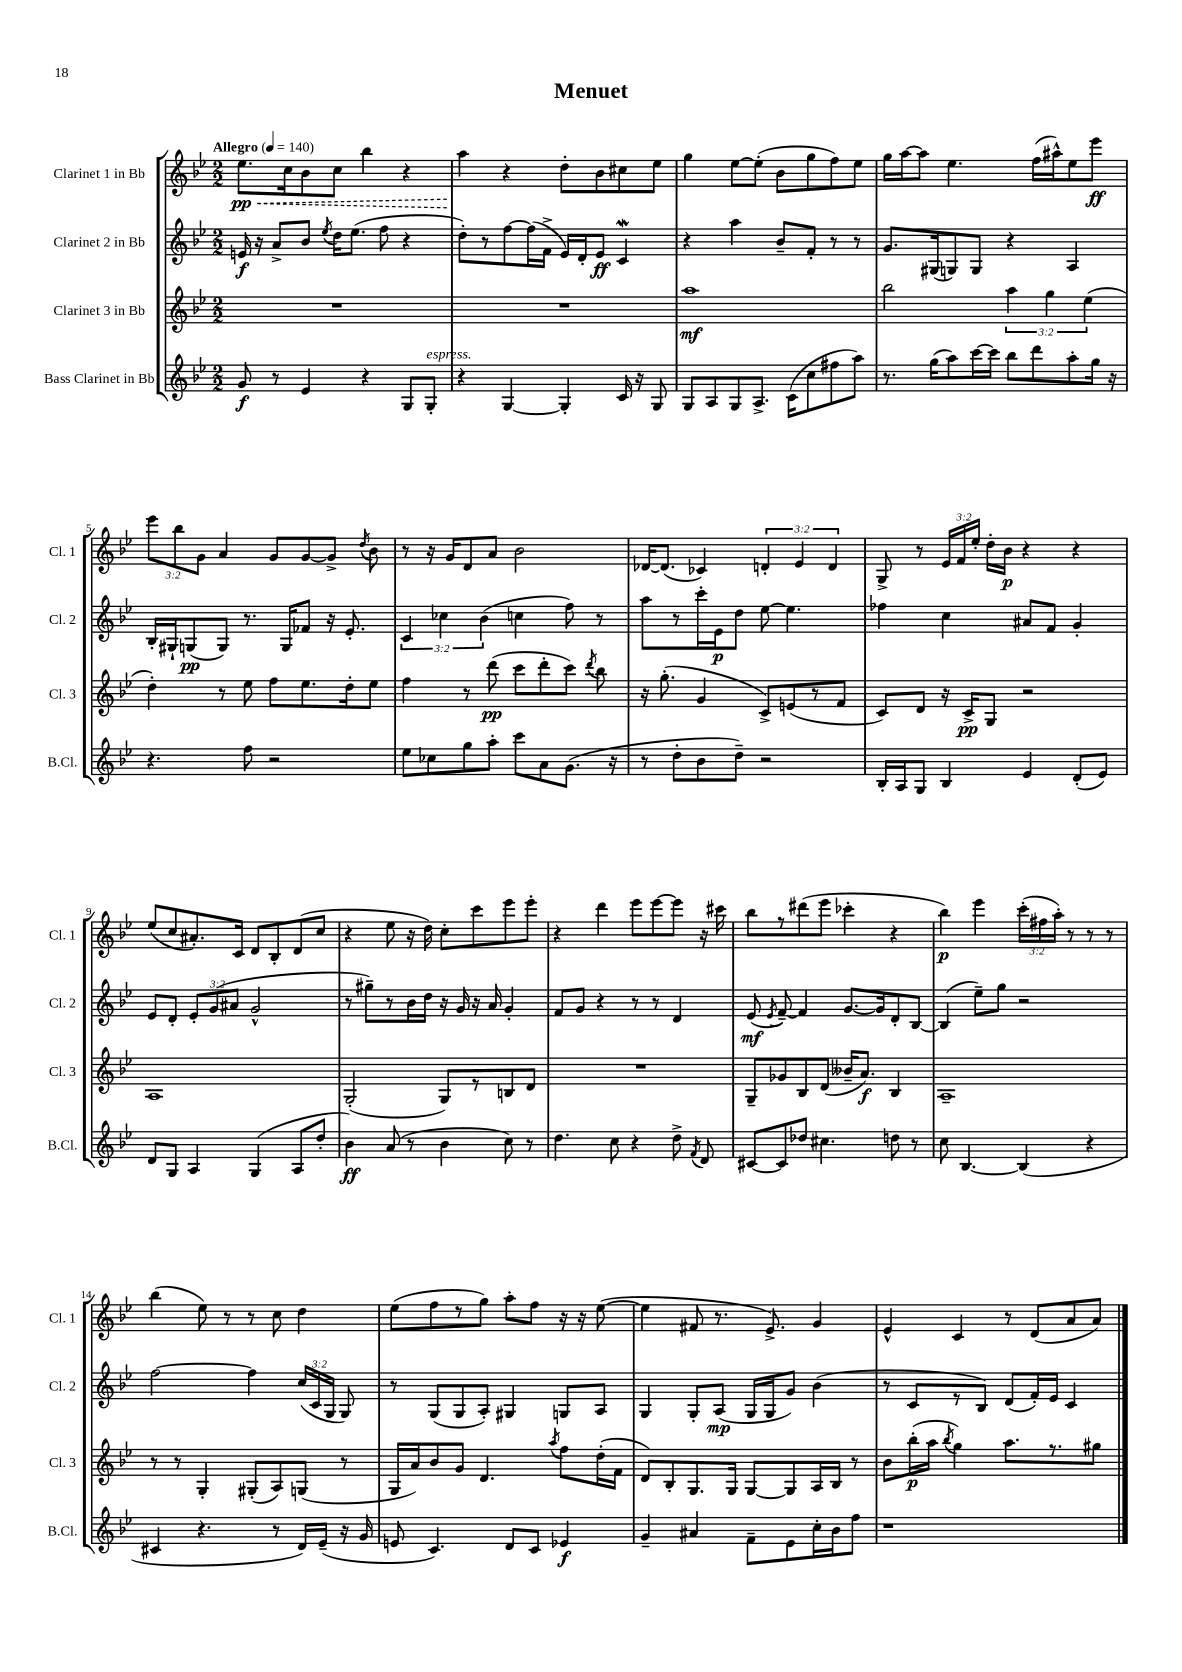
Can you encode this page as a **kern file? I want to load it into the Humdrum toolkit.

**kern	**dynam	**kern	**dynam	**kern	**dynam	**kern	**dynam
*part4	*part4	*part3	*part3	*part2	*part2	*part1	*part1
*staff4	*staff4	*staff3	*staff3	*staff2	*staff2	*staff1	*staff1
*I"Bass Clarinet in Bb	*	*I"Clarinet 3 in Bb	*	*I"Clarinet 2 in Bb	*	*I"Clarinet 1 in Bb	*
*I'B.Cl.	*	*I'Cl. 3	*	*I'Cl. 2	*	*I'Cl. 1	*
*clefG2	*	*clefG2	*	*clefG2	*	*clefG2	*
*k[b-e-]	*	*k[b-e-]	*	*k[b-e-]	*	*k[b-e-]	*
*M2/2	*	*M2/2	*	*M2/2	*	*M2/2	*
*MM140	*	*MM140	*	*MM140	*	*MM140	*
=1	=1	=1	=1	=1	=1	=1	=1
!	!	!	!	!	!	!LO:TX:a:B:t=Allegro	!
!	!	!	!	!	!	!	!LO:HP:b
8g/	f	1r	.	16en/	f	8.ee-\L	< pp
.	.	.	.	16r	.	.	.
8r	.	.	.	8a^/L	.	.	.
.	.	.	.	.	.	16cc\k	.
4e-/	.	.	.	8b-/J	.	8b-\	.
.	.	.	.	8qee-/	.	.	.
.	.	.	.	16dd\KL	.	8cc\J	.
.	.	.	.	(8.ee-\J	.	.	.
4r	.	.	.	.	.	4bb-\	.
.	.	.	.	8ff\	.	.	.
8G/L	.	.	.	4r	.	4r	.
!LO:TX:a:i:t=espress.	!	!	!	!	!	!	!
8G'/J	.	.	.	.	.	.	.
=2	=2	=2	=2	=2	=2	=2	=2
4r	.	1r	.	8dd'\L)	.	4aa\	.
.	.	.	.	8r	.	.	.
[4G/	.	.	.	[8ff\	.	4r	[
.	.	.	.	(16ff\L]	.	.	.
.	.	.	.	16f^\JJ	.	.	.
4G'/]	.	.	.	16e-/LL)	.	8dd'\L	.
.	.	.	.	16d'/J	.	.	.
.	.	.	.	8e-/J	ff	8b-\	.
16c/	.	.	.	4cW/	.	8cc#X\	.
16r	.	.	.	.	.	.	.
8G/	.	.	.	.	.	8ee-\J	.
=3	=3	=3	=3	=3	=3	=3	=3
8G/L	.	1aa	mf	4r	.	4gg\	.
8A/	.	.	.	.	.	.	.
8G/	.	.	.	4aa\	.	[8ee-\L	.
8.A^/J	.	.	.	.	.	(8ee-'\J]	.
.	.	.	.	8b-~/L	.	8b-\L	.
(16c\KL	.	.	.	.	.	.	.
8cc\	.	.	.	8f'/J	.	8gg\	.
8ff#X\	.	.	.	8r	.	8ff\)	.
8aa\J)	.	.	.	8r	.	8ee-\J	.
=4	=4	=4	=4	=4	=4	=4	=4
8.r	.	2bb-\	.	8.g/L	.	16gg\LL	.
.	.	.	.	.	.	[16aa\J	.
.	.	.	.	.	.	8aa\J]	.
(16gg\KL	.	.	.	(16G#X/k	.	.	.
8aa\)	.	.	.	8Gn/)	.	4.ee-\	.
[16ccc\L	.	.	.	8G/J	.	.	.
16ccc\JJ]	.	.	.	.	.	.	.
8bb-\L	.	6aa\	.	4r	.	.	.
8ddd\	.	.	.	.	.	(16ff\LL	.
.	.	6gg\	.	.	.	.	.
.	.	.	.	.	.	16aa#X^^\J)	.
8aa'\	.	.	.	4A/	.	8ee-\	.
.	.	(6ee-\	.	.	.	.	.
16gg\Jk	.	.	.	.	.	8eee-\J	ff
16r	.	.	.	.	.	.	.
!!LO:LB:g=z
=5	=5	=5	=5	=5	=5	=5	=5
4.r	.	4dd'\)	.	16B-'/LL	.	12eee-\L	.
.	.	.	.	16G#X`/J	.	.	.
.	.	.	.	.	.	12bb-\	.
.	.	.	.	(8Gn/	pp	.	.
.	.	.	.	.	.	12g\J	.
.	.	8r	.	8G/J)	.	4a/	.
8ff\	.	8ee-\	.	8.r	.	.	.
2r	.	8ff\L	.	.	.	8g/L	.
.	.	.	.	16G/KL	.	.	.
.	.	8.ee-\	.	8f-X/J	.	[8g/	.
.	.	.	.	16r	.	8g^/J]	.
.	.	16dd'\k	.	8.e-'/	.	.	.
.	.	.	.	.	.	8qdd/	.
.	.	8ee-\J	.	.	.	8b-\	.
=6	=6	=6	=6	=6	=6	=6	=6
8ee-\L	.	4ff\	.	6c/	.	8r	.
8cc-X\	.	.	.	.	.	16r	.
.	.	.	.	6cc-X\	.	.	.
.	.	.	.	.	.	16g/KL	.
8gg\	.	8r	.	.	.	8d/	.
.	.	.	.	(6b-\	.	.	.
8aa'\J	.	(8ddd\	pp	.	.	8a/J	.
8ccc\L	.	8ccc\L	.	4ccn\	.	2b-\	.
8a\	.	8ddd'\	.	.	.	.	.
(8.g\J	.	8ccc\J)	.	8ff\)	.	.	.
.	.	8qddd/	.	.	.	.	.
.	.	8bb-\	.	8r	.	.	.
16r	.	.	.	.	.	.	.
=7	=7	=7	=7	=7	=7	=7	=7
8r	.	16r	.	8aa\L	.	[16d-X/KL	.
.	.	(8.gg'\	.	.	.	(8.d-/J]	.
8dd'\L	.	.	.	8r	.	.	.
8b-\	.	4g/	.	16ccc'\L	.	4c-X/)	.
.	.	.	.	16e-\J	p	.	.
8dd~\J)	.	.	.	8dd\J	.	.	.
2r	.	8c^/L)	.	[8ee-\	.	6dn'/	.
.	.	(8en/	.	4.ee-\]	.	.	.
.	.	.	.	.	.	6e-/	.
.	.	8r	.	.	.	.	.
.	.	.	.	.	.	6d/	.
.	.	8f/J	.	.	.	.	.
=8	=8	=8	=8	=8	=8	=8	=8
16B-'/LL	.	8c/L)	.	4ff-X\	.	8G^/	.
16A/J	.	.	.	.	.	.	.
8G/J	.	8d/J	.	.	.	8r	.
4B-/	.	16r	.	4cc\	.	24e-/LL	.
.	.	.	.	.	.	24f/	.
.	.	16c^/KL	pp	.	.	.	.
.	.	.	.	.	.	24ee-'/JJ	.
.	.	8G/J	.	.	.	16dd'\LL	.
.	.	.	.	.	.	16b-\JJ	p
4e-/	.	2r	.	8a#X/L	.	4r	.
.	.	.	.	8f/J	.	.	.
(8d'/L	.	.	.	4g'/	.	4r	.
8e-/J)	.	.	.	.	.	.	.
!!LO:LB:g=z
=9	=9	=9	=9	=9	=9	=9	=9
8d/L	.	1A	.	8e-/L	.	(8ee-/L	.
8G/J	.	.	.	8d'/J	.	8cc/	.
4A/	.	.	.	12e-'/L	.	8.a#X'/)	.
.	.	.	.	(12g/	.	.	.
.	.	.	.	12a#X/J	.	.	.
.	.	.	.	.	.	16c/Jk	.
(4G/	.	.	.	2g^^/	.	8d/L	.
.	.	.	.	.	.	8B-'/	.
8A/L	.	.	.	.	.	(8d/	.
8dd'/J	.	.	.	.	.	8cc/J	.
=10	=10	=10	=10	=10	=10	=10	=10
4b-\)	ff	(2G'/	.	8r	.	4r	.
.	.	.	.	8gg#X~\L)	.	.	.
(8a/	.	.	.	8r	.	8ee-\	.
8r	.	.	.	16b-\L	.	16r	.
.	.	.	.	16dd\JJ	.	16dd\)	.
4b-\	.	8G/L)	.	16r	.	8cc'\L	.
.	.	.	.	16g/	.	.	.
.	.	8r	.	16r	.	8ccc\	.
.	.	.	.	16a/	.	.	.
8cc\)	.	8Bn/	.	4g'/	.	8eee-\	.
8r	.	8d/J	.	.	.	8eee-'\J	.
=11	=11	=11	=11	=11	=11	=11	=11
4.dd\	.	1r	.	8f/L	.	4r	.
.	.	.	.	8g/J	.	.	.
.	.	.	.	4r	.	4ddd\	.
8cc\	.	.	.	.	.	.	.
4r	.	.	.	8r	.	8eee-\L	.
.	.	.	.	8r	.	[8eee-\	.
8dd^\	.	.	.	4d/	.	8eee-\J]	.
8qf/	.	.	.	.	.	.	.
8d/	.	.	.	.	.	16r	.
.	.	.	.	.	.	16ccc#X\	.
=12	=12	=12	=12	=12	=12	=12	=12
[8c#X/L	.	8G~/L	.	(8e-/	mf	8bb-\L	.
.	.	.	.	8qe-/	.	.	.
8c#/]	.	8g-X/	.	[8f~/)	.	8r	.
8dd-X/J	.	8B-/	.	4f/]	.	(8ddd#X\	.
4.cc#X\	.	(8d/J	.	.	.	8eee-\J	.
.	.	16b--X~/KL	.	[8.g/L	.	4ccc-X'\	.
.	.	8.a/J)	f	.	.	.	.
.	.	.	.	16g/k]	.	.	.
8ddn\	.	4B-/	.	8d'/	.	4r	.
8r	.	.	.	[8B-/J	.	.	.
=13	=13	=13	=13	=13	=13	=13	=13
8cc\	.	1A~	.	(4B-/]	.	4bb-\)	p
[4.B-/	.	.	.	.	.	.	.
.	.	.	.	8ee-~\L)	.	4eee-\	.
.	.	.	.	8gg\J	.	.	.
(4B-/]	.	.	.	2r	.	(24ccc'\LL	.
.	.	.	.	.	.	24ff#X\	.
.	.	.	.	.	.	24aa'\JJ)	.
.	.	.	.	.	.	8r	.
4r	.	.	.	.	.	8r	.
.	.	.	.	.	.	8r	.
!!LO:LB:g=z
=14	=14	=14	=14	=14	=14	=14	=14
4c#X/	.	8r	.	[2ff\	.	(4bb-\	.
.	.	8r	.	.	.	.	.
4.r	.	4G'/	.	.	.	8ee-\)	.
.	.	.	.	.	.	8r	.
.	.	(8G#X'/L	.	4ff\]	.	8r	.
8r	.	8A/)	.	.	.	8cc\	.
16d/LL)	.	(8Gn/J	.	(24cc/LL	.	4dd\	.
.	.	.	.	24c/	.	.	.
(16e-~/JJ	.	.	.	.	.	.	.
.	.	.	.	24G/JJ	.	.	.
16r	.	8r	.	8G/)	.	.	.
16g/	.	.	.	.	.	.	.
=15	=15	=15	=15	=15	=15	=15	=15
8en/	.	16G/LL	.	8r	.	(8ee-\L	.
.	.	16a/J)	.	.	.	.	.
4.c/)	.	8b-/	.	(8G/L	.	8ff\	.
.	.	8g/J	.	8G/	.	8r	.
.	.	4.d/	.	8A'/J)	.	8gg\J)	.
8d/L	.	.	.	4G#X/	.	8aa'\L	.
8c/J	.	.	.	.	.	8ff\J	.
.	.	8qaa/	.	.	.	.	.
4e-X/	f	8ff\L	.	8Gn/L	.	16r	.
.	.	.	.	.	.	16r	.
.	.	(16dd'\L	.	8A/J	.	([8ee-\	.
.	.	16f\JJ	.	.	.	.	.
=16	=16	=16	=16	=16	=16	=16	=16
4g~/	.	8d/L)	.	4G/	.	4ee-\]	.
.	.	8B-'/	.	.	.	.	.
4a#X/	.	8.G/	.	8G'/L	.	8f#X/	.
.	.	.	.	(8A/J	mp	8.r	.
.	.	16G/Jk	.	.	.	.	.
8f~\L	.	[8G/L	.	16G/LL	.	.	.
.	.	.	.	16G/J	.	8.e-^/)	.
8e-\	.	8G/]	.	8g/J)	.	.	.
16cc'\L	.	16A/L	.	(4b-\	.	4g/	.
16b-\J	.	16B-/JJ	.	.	.	.	.
8ff\J	.	8r	.	.	.	.	.
=17	=17	=17	=17	=17	=17	=17	=17
1r	.	8b-\L	.	8r	.	4e-^^/	.
.	.	(16bb-'\L	p	8c/L	.	.	.
.	.	16aa\JJ	.	.	.	.	.
.	.	8qbb-/	.	.	.	.	.
.	.	4gg\)	.	8r	.	4c/	.
.	.	.	.	8B-/J)	.	.	.
.	.	8.aa\L	.	(8d/L	.	8r	.
.	.	.	.	16f'/L)	.	(8d/L	.
.	.	8.r	.	16e-/JJ	.	.	.
.	.	.	.	4c/	.	8a/	.
.	.	8gg#X\J	.	.	.	8a/J)	.
==	==	==	==	==	==	==	==
*-	*-	*-	*-	*-	*-	*-	*-
